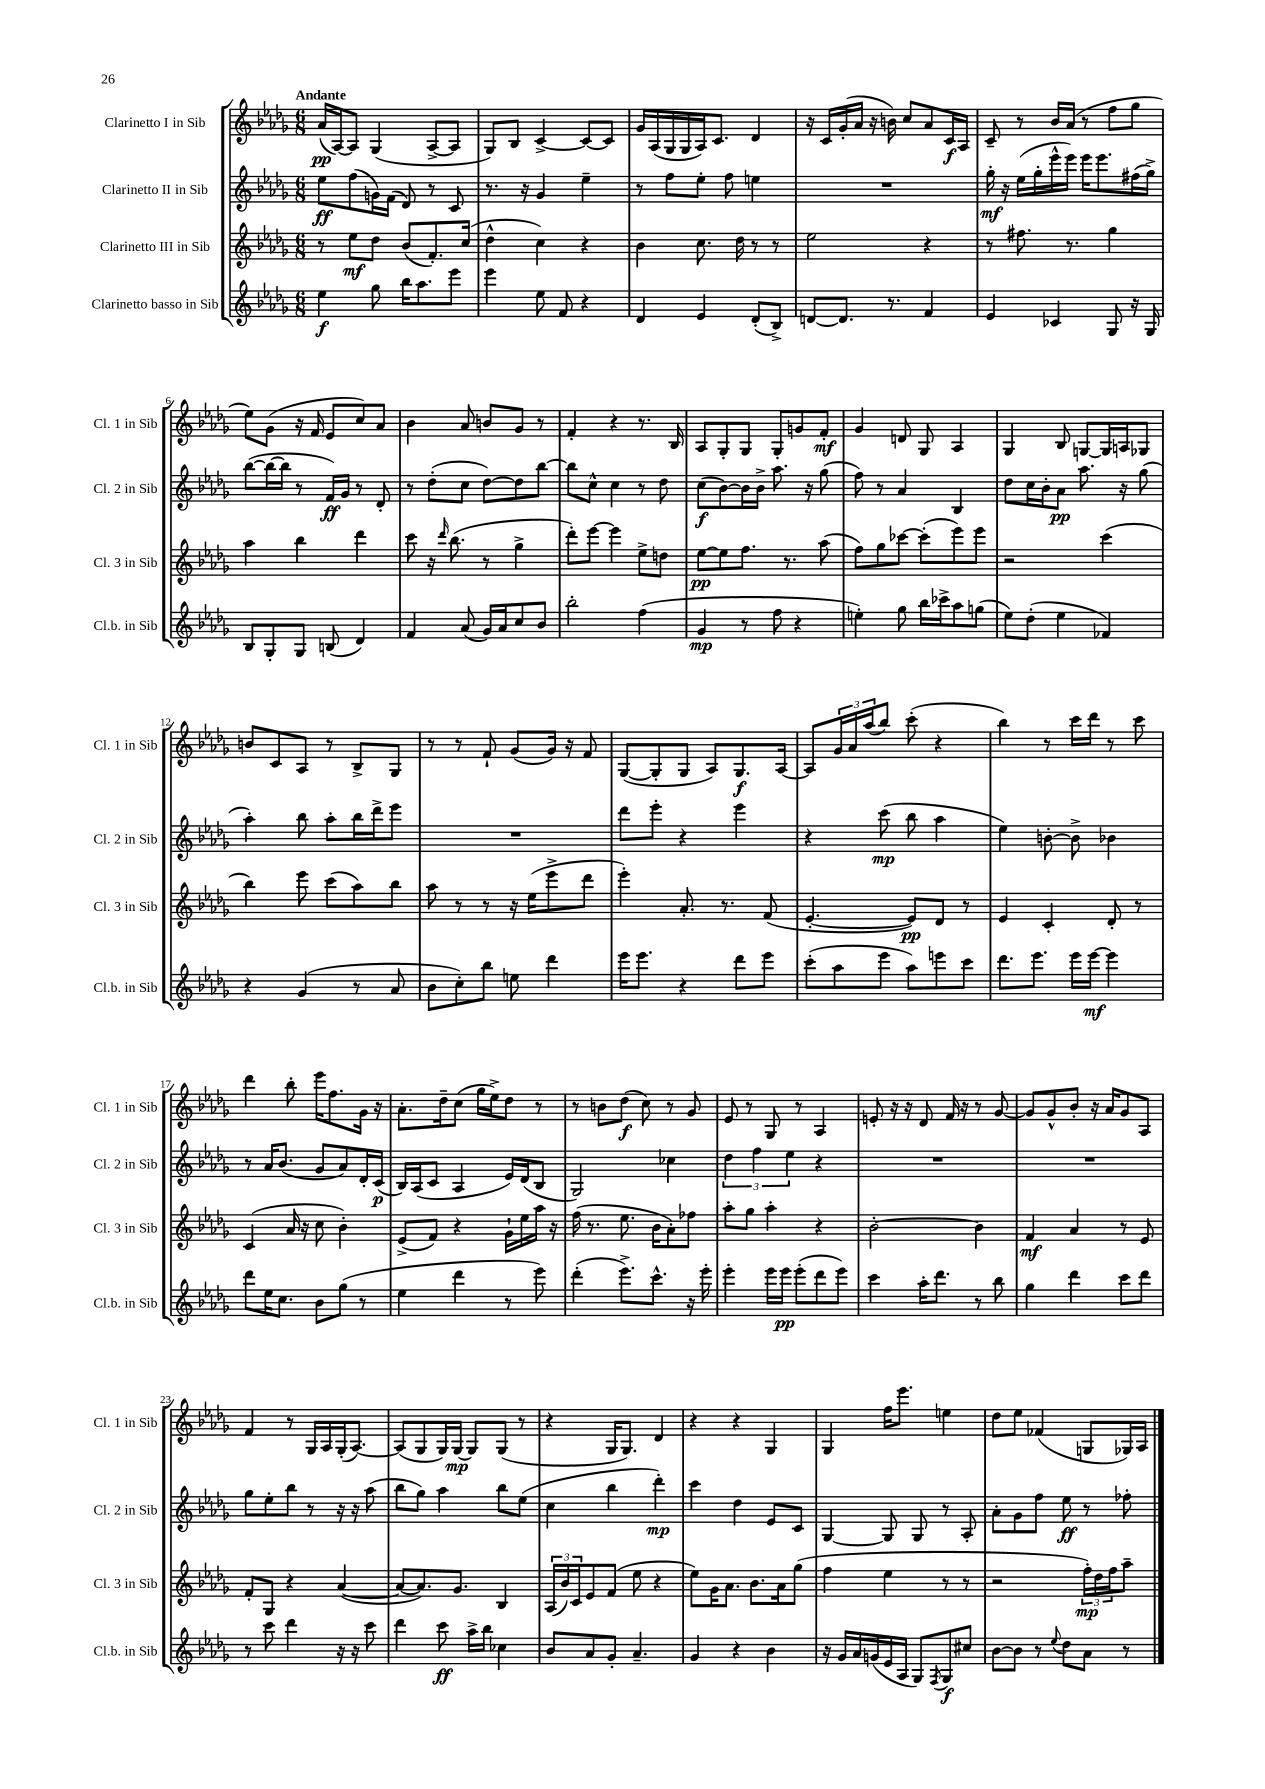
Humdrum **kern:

**kern	**dynam	**kern	**dynam	**kern	**dynam	**kern	**dynam
*part4	*part4	*part3	*part3	*part2	*part2	*part1	*part1
*staff4	*staff4	*staff3	*staff3	*staff2	*staff2	*staff1	*staff1
*I"Clarinetto basso in Sib	*	*I"Clarinetto III in Sib	*	*I"Clarinetto II in Sib	*	*I"Clarinetto I in Sib	*
*I'Cl.b. in Sib	*	*I'Cl. 3 in Sib	*	*I'Cl. 2 in Sib	*	*I'Cl. 1 in Sib	*
*clefG2	*	*clefG2	*	*clefG2	*	*clefG2	*
*k[b-e-a-d-g-]	*	*k[b-e-a-d-g-]	*	*k[b-e-a-d-g-]	*	*k[b-e-a-d-g-]	*
*M6/8	*	*M6/8	*	*M6/8	*	*M6/8	*
=1	=1	=1	=1	=1	=1	=1	=1
!	!	!	!	!	!	!LO:TX:a:B:t=Andante	!
4ee-\	f	8r	.	8ee-\L	ff	(16a-/LL	pp
.	.	.	.	.	.	[16A-/J)	.
.	.	8ee-\L	mf	(8ff\	.	8A-/J]	.
8gg-\	.	8dd-\J	.	16gn\L)	.	(4G-/	.
.	.	.	.	(16f\JJ	.	.	.
16bb-\KL	.	(8b-/L	.	8d-/)	.	.	.
8.aa-\	.	.	.	.	.	.	.
.	.	8.f'/)	.	8r	.	[8A-^/L	.
8eee-\J	.	.	.	8c/	.	8A-/J]	.
.	.	(16cc/Jk	.	.	.	.	.
=2	=2	=2	=2	=2	=2	=2	=2
4eee-\	.	4dd-^^\	.	8.r	.	8G-/L)	.
.	.	.	.	.	.	8B-/J	.
.	.	.	.	16r	.	.	.
8ee-\	.	4cc\)	.	4g-/	.	[4c^/	.
8f/	.	.	.	.	.	.	.
4r	.	4r	.	4ee-~\	.	8c/L_	.
.	.	.	.	.	.	8c/J]	.
=3	=3	=3	=3	=3	=3	=3	=3
4d-/	.	4b-\	.	8r	.	16g-/LL	.
.	.	.	.	.	.	(16A-/	.
.	.	.	.	8ff\L	.	16G-/	.
.	.	.	.	.	.	16G-/	.
4e-/	.	8.cc\	.	8ee-'\J	.	16A-/J)	.
.	.	.	.	.	.	8.c/J	.
.	.	.	.	8ff\	.	.	.
.	.	16dd-\	.	.	.	.	.
(8d-'/L	.	8r	.	4een\	.	4d-/	.
8B-^/J)	.	8r	.	.	.	.	.
=4	=4	=4	=4	=4	=4	=4	=4
[8dn/L	.	2ee-\	.	2.r	.	16r	.
.	.	.	.	.	.	16c/LL	.
8.d/J]	.	.	.	.	.	(16g-'/	.
.	.	.	.	.	.	16a-/JJ	.
.	.	.	.	.	.	16r	.
8.r	.	.	.	.	.	16bn\)	.
.	.	.	.	.	.	8cc/L	.
4f/	.	4r	.	.	.	8a-/	.
.	.	.	.	.	.	16c/L	f
.	.	.	.	.	.	16A-/JJ	.
=5	=5	=5	=5	=5	=5	=5	=5
4e-/	.	8r	.	16gg-'\	mf	8c~/	.
.	.	.	.	16r	.	.	.
.	.	8.ff#X\	.	(16ee-\LL	.	8r	.
.	.	.	.	16gg-'\	.	.	.
4c-X/	.	.	.	16eee-^^\	.	16b-/LL	.
.	.	8.r	.	16eee-\JJ)	.	(16a-/JJ	.
.	.	.	.	16eee-\KL	.	8r	.
.	.	.	.	8.eee-\	.	.	.
8G-/	.	4gg-\	.	.	.	8ff\L	.
16r	.	.	.	(16ff#X\L	.	8gg-\J	.
16G-/	.	.	.	16gg-^\JJ)	.	.	.
!!LO:LB:g=z
=6	=6	=6	=6	=6	=6	=6	=6
8B-/L	.	4aa-\	.	([8bb-\L	.	8ee-\L)	.
8G-'/	.	.	.	16bb-\L_	.	(8g-\J	.
.	.	.	.	16bb-\JJ]	.	.	.
8G-/J	.	4bb-\	.	8r	.	16r	.
.	.	.	.	.	.	16f/	.
(8Bn/	.	.	.	16f/LL)	ff	8e-/L	.
.	.	.	.	16g-/JJ	.	.	.
4d-/)	.	4ddd-\	.	8r	.	8cc/)	.
.	.	.	.	8d-'/	.	8a-/J	.
=7	=7	=7	=7	=7	=7	=7	=7
4f/	.	8ccc\	.	8r	.	4b-\	.
.	.	16r	.	(8dd-'\L	.	.	.
.	.	16qqddd-/	.	.	.	.	.
.	.	(8.bb-\	.	.	.	.	.
(8a-/	.	.	.	8cc\J	.	8a-/	.
16g-/LL)	.	8r	.	[8dd-\L)	.	8bn/L	.
16a-/J	.	.	.	.	.	.	.
8cc/	.	4gg-^\	.	8dd-\]	.	8g-/J	.
8b-/J	.	.	.	[8bb-\J	.	8r	.
=8	=8	=8	=8	=8	=8	=8	=8
2bb-'\	.	8ddd-'\L)	.	8bb-\L]	.	4f'/	.
.	.	[8eee-\J	.	8cc^^\J	.	.	.
.	.	4eee-\]	.	4cc\	.	4r	.
(4ff\	.	8ee-^\L	.	8r	.	8.r	.
.	.	8ddn\J	.	8dd-\	.	.	.
.	.	.	.	.	.	16B-/	.
=9	=9	=9	=9	=9	=9	=9	=9
4g-/	mp	[8ee-\L	pp	(8cc\L	f	8A-/L	.
.	.	8ee-\]	.	[8b-\)	.	8G-'/	.
8r	.	8.ff\J	.	16b-\L]	.	8G-/J	.
.	.	.	.	16b-^\JJ	.	.	.
8ff\	.	.	.	8.aa-\	.	8G-'/L	.
.	.	8.r	.	.	.	.	.
4r	.	.	.	.	.	8gn/	.
.	.	.	.	16r	.	.	.
.	.	(8aa-\	.	(8gg-\	.	8f'/J	mf
=10	=10	=10	=10	=10	=10	=10	=10
4een'\)	.	8ff\L)	.	8ff\)	.	4g-/	.
.	.	8gg-\	.	8r	.	.	.
8gg-\	.	[8ccc-X\J	.	4a-/	.	8dn/	.
16bb-\LL	.	(8ccc-'\L]	.	.	.	8G-/	.
16ccc-X^\J	.	.	.	.	.	.	.
8aa-\	.	8eee-\)	.	4B-/	.	4A-/	.
(8ggn\J	.	8eee-\J	.	.	.	.	.
=11	=11	=11	=11	=11	=11	=11	=11
8ee-\L)	.	2r	.	8dd-\L	.	4G-/	.
(8dd-'\J	.	.	.	16cc\L	.	.	.
.	.	.	.	16b-'\J	.	.	.
4ee-\	.	.	.	8a-\J	pp	8B-/	.
.	.	.	.	8.aa-\	.	[8Gn/L	.
4f-X/)	.	(4ccc\	.	.	.	16G/L]	.
.	.	.	.	16r	.	16An/J	.
.	.	.	.	(8gg-\	.	8G-X/J	.
!!LO:LB:g=z
=12	=12	=12	=12	=12	=12	=12	=12
4r	.	4bb-\)	.	4aa-'\)	.	8bn/L	.
.	.	.	.	.	.	8c/	.
(4g-/	.	8eee-\	.	8bb-\	.	8A-/J	.
.	.	(8ccc\L	.	8aa-'\L	.	8r	.
8r	.	8aa-\)	.	16bb-\L	.	8B-^/L	.
.	.	.	.	16ddd-^\J	.	.	.
8a-/	.	8bb-\J	.	8eee-\J	.	8G-/J	.
=13	=13	=13	=13	=13	=13	=13	=13
8b-\L	.	8aa-\	.	2.r	.	8r	.
8cc'\)	.	8r	.	.	.	8r	.
8bb-\J	.	8r	.	.	.	8f`/	.
8een\	.	16r	.	.	.	(8g-/L	.
.	.	(16ee-\KL	.	.	.	.	.
4ddd-\	.	8eee-^\	.	.	.	16g-/Jk)	.
.	.	.	.	.	.	16r	.
.	.	8ddd-\J	.	.	.	8f/	.
=14	=14	=14	=14	=14	=14	=14	=14
16eee-\KL	.	4eee-'\)	.	8ddd-\L	.	([8G-/L	.
8.eee-\J	.	.	.	.	.	.	.
.	.	.	.	8eee-'\J	.	8G-'/]	.
4r	.	8.a-'/	.	4r	.	8G-/J	.
.	.	.	.	.	.	8A-/L)	.
.	.	8.r	.	.	.	.	.
8ddd-\L	.	.	.	4eee-\	.	8.G-/	f
8eee-\J	.	(8f/	.	.	.	.	.
.	.	.	.	.	.	[16A-/Jk	.
=15	=15	=15	=15	=15	=15	=15	=15
(8ccc'\L	.	[4.e-'/	.	4r	.	8A-/L]	.
8aa-\	.	.	.	.	.	24g-/L	.
.	.	.	.	.	.	24a-/	.
.	.	.	.	.	.	(24aa-/J	.
8eee-\J	.	.	.	(8ccc\	mp	8bb-/J)	.
8aa-\L)	.	8e-/L])	pp	8bb-\	.	(8ccc'\	.
8eeen\	.	8d-/J	.	4aa-\	.	4r	.
8ccc\J	.	8r	.	.	.	.	.
=16	=16	=16	=16	=16	=16	=16	=16
8.ddd-\L	.	4e-/	.	4ee-\)	.	4bb-\)	.
8.eee-\J	.	.	.	.	.	.	.
.	.	4c'/	.	[8bn'\	.	8r	.
16eee-\LL	.	.	.	8b^\]	.	16ccc\LL	.
[16eee-\JJ	mf	.	.	.	.	16ddd-\JJ	.
4eee-\]	.	8d-'/	.	4b-X\	.	8r	.
.	.	8r	.	.	.	8ccc\	.
!!LO:LB:g=z
=17	=17	=17	=17	=17	=17	=17	=17
8ddd-\L	.	(4c/	.	8r	.	4ddd-\	.
16ee-\K	.	.	.	16a-/KL	.	.	.
8.cc\J	.	.	.	(8.b-/J	.	.	.
.	.	16a-/	.	.	.	8bb-'\	.
.	.	16r	.	.	.	.	.
8b-\L	.	8cc\	.	8g-/L	.	16eee-\KL	.
.	.	.	.	.	.	8.ff\	.
(8gg-\J	.	4b-'\)	.	8a-/)	.	.	.
8r	.	.	.	16d-'/L	.	16g-\Jk	.
.	.	.	.	(16c/JJ	p	16r	.
=18	=18	=18	=18	=18	=18	=18	=18
4ee-\	.	(8e-^/L	.	16B-/LL)	.	8.a-'\L	.
.	.	.	.	(16A-/J	.	.	.
.	.	8f/J)	.	8c/J	.	.	.
.	.	.	.	.	.	16dd-~\k	.
4ddd-\	.	4r	.	4A-/	.	(8cc\J	.
.	.	.	.	.	.	16gg-\LL	.
.	.	.	.	.	.	16ee-^\J)	.
8r	.	16g-`\LL	.	16e-/LL)	.	8dd-\J	.
.	.	16ee-\	.	(16d-/J	.	.	.
8eee-\)	.	16aa-\JJ	.	8B-/J	.	8r	.
.	.	16r	.	.	.	.	.
=19	=19	=19	=19	=19	=19	=19	=19
(4ddd-'\	.	(16ff\	.	2G-/)	.	8r	.
.	.	8.r	.	.	.	.	.
.	.	.	.	.	.	8bn\L	.
8.eee-^\L)	.	8.ee-\	.	.	.	(8dd-\J	f
.	.	.	.	.	.	8cc\)	.
8.ccc^^\J	.	16b-\KL	.	.	.	.	.
.	.	8a-'\)	.	4cc-X\	.	8r	.
16r	.	8ff-X\J	.	.	.	8g-/	.
16eee-'\	.	.	.	.	.	.	.
=20	=20	=20	=20	=20	=20	=20	=20
4eee-'\	.	8aa-'\L	.	6dd-\	.	8e-/	.
.	.	8gg-\J	.	.	.	8r	.
.	.	.	.	6ff\	.	.	.
16eee-\LL	.	4aa-'\	.	.	.	8G-/	.
16eee-\JJ	pp	.	.	.	.	.	.
.	.	.	.	6ee-\	.	.	.
(8eee-'\L	.	.	.	.	.	8r	.
8ddd-\	.	4r	.	4r	.	4A-/	.
8eee-\J)	.	.	.	.	.	.	.
=21	=21	=21	=21	=21	=21	=21	=21
4ccc\	.	[2b-'\	.	2.r	.	8en'/	.
.	.	.	.	.	.	16r	.
.	.	.	.	.	.	16r	.
16aa-'\KL	.	.	.	.	.	8d-/	.
8.ddd-\J	.	.	.	.	.	.	.
.	.	.	.	.	.	16f/	.
.	.	.	.	.	.	16r	.
8r	.	4b-\]	.	.	.	8r	.
8bb-\	.	.	.	.	.	[8g-/	.
=22	=22	=22	=22	=22	=22	=22	=22
4gg-\	.	4f/	mf	2.r	.	8g-/L]	.
.	.	.	.	.	.	8g-^^/	.
4ddd-\	.	4a-/	.	.	.	8b-'/J	.
.	.	.	.	.	.	16r	.
.	.	.	.	.	.	16a-/KL	.
8ccc\L	.	8r	.	.	.	8g-/	.
8ddd-\J	.	8e-/	.	.	.	8A-/J	.
!!LO:LB:g=z
=23	=23	=23	=23	=23	=23	=23	=23
8r	.	8f'/L	.	8gg-\L	.	4f/	.
8ccc\	.	8G-/J	.	8ee-'\	.	.	.
4ddd-\	.	4r	.	8bb-\J	.	8r	.
.	.	.	.	8r	.	16G-/LL	.
.	.	.	.	.	.	16A-/	.
16r	.	([4a-/	.	16r	.	(16G-'/J	.
16r	.	.	.	16r	.	[8.A-/J)	.
8ccc\	.	.	.	(8aa-\	.	.	.
=24	=24	=24	=24	=24	=24	=24	=24
4ddd-\	.	8a-/L_	.	8bb-\L	.	(8A-/L]	.
.	.	8.a-/])	.	8gg-\J)	.	8G-/	.
8ccc\	ff	.	.	4aa-\	.	16G-/L)	.
.	.	8.g-/J	.	.	.	[16G-/JJ	mp
16aa-^\LL	.	.	.	.	.	8G-/L]	.
16bb-\JJ	.	.	.	.	.	.	.
4cc-X\	.	4B-/	.	8bb-\L	.	(8G-/J	.
.	.	.	.	(8ee-\J	.	8r	.
=25	=25	=25	=25	=25	=25	=25	=25
8b-/L	.	(24A-/LL	.	4cc\	.	4r	.
.	.	24b-/)	.	.	.	.	.
.	.	24c/J	.	.	.	.	.
8a-/	.	8e-/	.	.	.	.	.
8g-'/J	.	(8f/J	.	4bb-\	.	16G-/KL	.
.	.	.	.	.	.	8.G-/J)	.
4.a-~/	.	8ee-\	.	.	.	.	.
.	.	4r	.	4ddd-'\)	mp	4d-/	.
=26	=26	=26	=26	=26	=26	=26	=26
4g-/	.	8ee-\L)	.	4ccc\	.	4r	.
.	.	16g-\K	.	.	.	.	.
.	.	8.a-\J	.	.	.	.	.
4r	.	.	.	4dd-\	.	4r	.
.	.	8.b-\L	.	.	.	.	.
4b-\	.	.	.	8e-/L	.	4G-/	.
.	.	16a-\k	.	.	.	.	.
.	.	(8gg-\J	.	8c/J	.	.	.
=27	=27	=27	=27	=27	=27	=27	=27
16r	.	4ff\	.	[4G-/	.	4G-/	.
16g-/LL	.	.	.	.	.	.	.
16a-/	.	.	.	.	.	.	.
(16gn/	.	.	.	.	.	.	.
16e-/	.	4ee-\	.	8G-/]	.	16ff\KL	.
16A-/JJ	.	.	.	.	.	8.eee-\J	.
8G-/L)	.	.	.	8G-/	.	.	.
8qF/	.	.	.	.	.	.	.
8G-/	f	8r	.	8r	.	4een\	.
8cc#X/J	.	8r	.	8A-'/	.	.	.
=28	=28	=28	=28	=28	=28	=28	=28
[8b-\L	.	2r	.	8a-'\L	.	8dd-\L	.
8b-\J]	.	.	.	8g-\	.	8ee-\J	.
8r	.	.	.	8ff\J	.	(4f-X/	.
8qqee-/	.	.	.	.	.	.	.
8dd-\L	.	.	.	8ee-\	ff	.	.
8a-\J	.	24ff'\LL)	mp	8r	.	8Gn/L	.
.	.	24dd-\	.	.	.	.	.
.	.	24ff\J	.	.	.	.	.
8r	.	8aa-~\J	.	8ff-X'\	.	16G-X/L)	.
.	.	.	.	.	.	16A-/JJ	.
==	==	==	==	==	==	==	==
*-	*-	*-	*-	*-	*-	*-	*-
